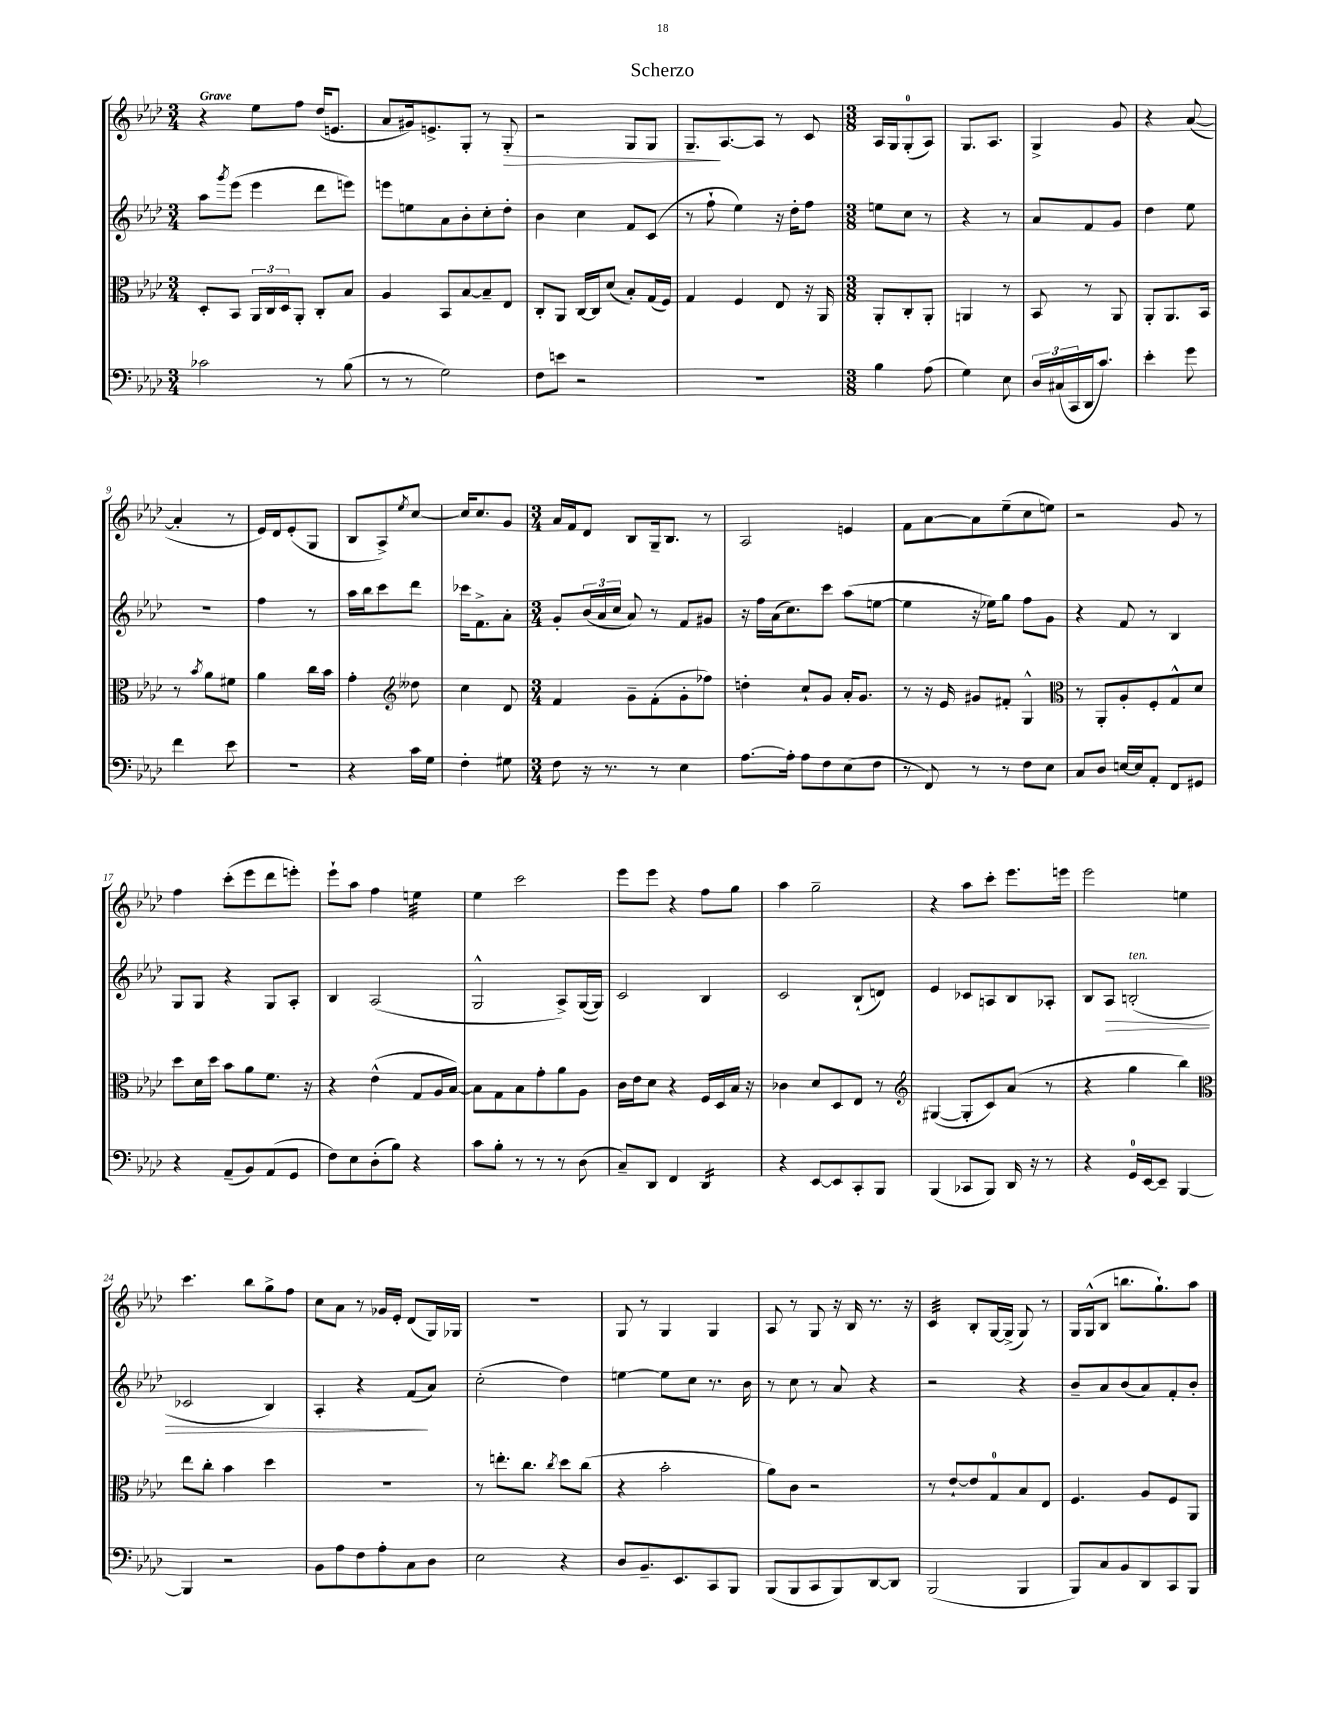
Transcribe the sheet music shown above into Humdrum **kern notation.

**kern	**kern	**kern	**dynam	**kern	**dynam
*part4	*part3	*part2	*part2	*part1	*part1
*staff4	*staff3	*staff2	*staff2	*staff1	*staff1
*clefF4	*clefC3	*clefG2	*	*clefG2	*
*k[b-e-a-d-]	*k[b-e-a-d-]	*k[b-e-a-d-]	*	*k[b-e-a-d-]	*
*M3/4	*M3/4	*M3/4	*	*M3/4	*
=1	=1	=1	=1	=1	=1
!	!	!	!	!LO:TX:a:B:t=Grave	!
2c-X\	8D-'/L	8aa-\L	.	4r	.
.	.	8qggg/	.	.	.
.	8BB-/J	(8eee-\J	.	.	.
.	24AA-/LL	4eee-\	.	8ee-\L	.
.	24C/	.	.	.	.
.	24D-/J	.	.	.	.
.	8AA-'/J	.	.	8ff\J	.
8r	8C'/L	8ddd-\L	.	(16dd-/KL	.
.	.	.	.	8.en/J	.
(8B-\	8B-/J	8eeen\J)	.	.	.
=2	=2	=2	=2	=2	=2
8r	4A-/	8eeen\L	.	8a-/L	.
8r	.	8een\	.	16g#X/k)	.
.	.	.	.	8.en^/	.
2G\)	8BB-/L	8a-\	.	.	.
.	[8B-/	8b-'\	.	8G'/J	.
.	8B-~/]	8cc'\	.	8r	.
!	!	!	!	!	!LO:HP:b
.	8E-/J	8dd-'\J	.	8G'/	>
=3	=3	=3	=3	=3	=3
8F\L	8C'/L	4b-\	.	2r	.
8en\J	8AA-/J	.	.	.	.
2r	[16C/LL	4cc\	.	.	.
.	16C/J]	.	.	.	.
.	(8d-/J	.	.	.	.
.	8B-'/L)	8f/L	.	8G/L	.
.	(16G/L	(8c/J	.	8G/J	.
.	16F/JJ)	.	.	.	.
=4	=4	=4	=4	=4	=4
2.r	4G/	8r	.	8.G~/L	.
.	.	8ff`\	.	.	.
.	.	.	.	[8.A-/	]
.	4F/	4ee-\)	.	.	.
.	.	.	.	8A-/J]	.
.	8E-/	16r	.	8r	.
.	.	16dd-'\KL	.	.	.
.	16r	8ff\J	.	8c/	.
.	16AA-/	.	.	.	.
=5	=5	=5	=5	=5	=5
*M3/8	*M3/8	*M3/8	*	*M3/8	*
4B-\	8AA-'/L	8een\L	.	16A-/LL	.
.	.	.	.	16G/J	.
.	8C'/	8cc\J	.	(8G'/	.
(8A-\	8AA-'/J	8r	.	8A-/J)	.
=6	=6	=6	=6	=6	=6
4G\)	4AAn/	4r	.	8.G/L	.
.	.	.	.	8.A-/J	.
8E-\	8r	8r	.	.	.
=7	=7	=7	=7	=7	=7
24D-/LL	8BB-/	8a-/L	.	4G^/	.
(24C#X/	.	.	.	.	.
24CC/	.	.	.	.	.
16DD-/J	8r	8f/	.	.	.
8.c/J)	.	.	.	.	.
.	8AA-/	8g/J	.	8g/	.
=8	=8	=8	=8	=8	=8
4e-'\	8AA-'/L	4dd-\	.	4r	.
.	8.AA-/	.	.	.	.
8g\	.	8ee-\	.	([8a-/	.
.	16BB-/Jk	.	.	.	.
!!LO:LB:g=z
=9	=9	=9	=9	=9	=9
4f\	8r	4.r	.	4a-'/]	.
.	8qb-/	.	.	.	.
.	8a-\L	.	.	.	.
8e-\	8f#X\J	.	.	8r	.
=10	=10	=10	=10	=10	=10
4.r	4a-\	4ff\	.	16e-/LL)	.
.	.	.	.	16d-/J	.
.	.	.	.	(8e-'/	.
.	16cc\LL	8r	.	8G/J	.
.	16b-\JJ	.	.	.	.
=11	=11	=11	=11	=11	=11
4r	4g'\	16aa-\LL	.	8B-/L	.
.	.	16bb-\J	.	.	.
.	.	8ccc\	.	8A-^/)	.
*	*clefG2	*	*	*	*
.	.	.	.	8qee-/	.
16c\LL	8dd--X\	8ddd-\J	.	[8cc/J	.
16G\JJ	.	.	.	.	.
=12	=12	=12	=12	=12	=12
4F'\	4cc\	16ccc-X\KL	.	16cc/KL]	.
.	.	8.f^\	.	8.cc/	.
8G#X\	8d-/	8a-'\J	.	8g/J	.
=13	=13	=13	=13	=13	=13
*M3/4	*M3/4	*M3/4	*	*M3/4	*
8F\	4f/	8g'/L	.	16a-/LL	.
.	.	.	.	16f/J	.
16r	.	(24b-/L	.	8d-/J	.
.	.	24a-/	.	.	.
8.r	.	.	.	.	.
.	.	24cc/JJ	.	.	.
.	8g~\L	8a-/)	.	8B-/L	.
8r	(8f'\	8r	.	16G~/k	.
.	.	.	.	8.B-/J	.
4E-\	8g'\	8f/L	.	.	.
.	8ff-X\J)	8g#X/J	.	8r	.
=14	=14	=14	=14	=14	=14
[8.A-\L	4ddn'\	16r	.	2A-/	.
.	.	16ff\LL	.	.	.
.	.	(16a-\J	.	.	.
16A-'\Jk]	.	8.cc\)	.	.	.
8A-\L	8cc`/L	.	.	.	.
8F\	8g/J	8ccc\J	.	.	.
(8E-\	16a-'/KL	(8aa-\L	.	4en/	.
.	8.g/J	.	.	.	.
8F\J	.	[8een\J	.	.	.
=15	=15	=15	=15	=15	=15
8r	8r	4ee\]	.	8f\L	.
8FF/)	16r	.	.	[8a-\	.
.	16e-/	.	.	.	.
8r	8g#X/L	16r	.	8a-\]	.
.	.	16ee-X\KL)	.	.	.
8r	8f#X'/J	8gg\J	.	(8ee-~\	.
8F\L	4G^^/	8ff\L	.	8cc\	.
8E-\J	.	8g\J	.	8een\J)	.
=16	=16	=16	=16	=16	=16
*	*clefC3	*	*	*	*
8C/L	8r	4r	.	2r	.
8D-/J	8AA-'/L	.	.	.	.
[16En/LL	8A-'/	8f/	.	.	.
16E/J]	.	.	.	.	.
8AA-'/J	8F'/	8r	.	.	.
8FF/L	8G^^/	4B-/	.	8g/	.
8GG#X/J	8d-/J	.	.	8r	.
!!LO:LB:g=z
=17	=17	=17	=17	=17	=17
4r	8dd-\L	8G/L	.	4ff\	.
.	16d-\L	8G/J	.	.	.
.	16dd-\JJ	.	.	.	.
(8AA-~/L	8b-\L	4r	.	(8ccc'\L	.
8BB-/)	8a-\	.	.	8eee-\	.
(8AA-/	8.f\J	8G/L	.	8ddd-\	.
8GG/J	.	8A-'/J	.	8eeen'\J)	.
.	16r	.	.	.	.
=18	=18	=18	=18	=18	=18
8F\L)	4r	4B-/	.	8eee-`\L	.
8E-\	.	.	.	8aa-\J	.
(8D-'\	(4e-^^\	(2A-/	.	4ff\	.
8B-\J)	.	.	.	.	.
*	*	*	*	*tremolo	*
4r	8G/L	.	.	32een\LLL	.
.	.	.	.	32een\	.
.	.	.	.	32een\	.
.	.	.	.	32een\	.
.	16A-/L	.	.	32een\	.
.	.	.	.	32een\	.
.	[16B-/JJ)	.	.	32een\	.
.	.	.	.	32een\JJJ	.
*	*	*	*	*Xtremolo	*
=19	=19	=19	=19	=19	=19
8c\L	8B-\L]	2G^^/	.	4ee-\	.
8B-'\J	8G\	.	.	.	.
8r	8B-\	.	.	2ccc\	.
8r	8g'\	.	.	.	.
8r	8a-\	8A-^/L)	.	.	.
(8D-\	8A-\J	([16G/L	.	.	.
.	.	16G/JJ])	.	.	.
=20	=20	=20	=20	=20	=20
8C~/L)	16c\LL	2c/	.	8eee-\L	.
.	16e-\J	.	.	.	.
8DD-/J	8d-\J	.	.	8eee-\J	.
4FF/	4r	.	.	4r	.
*tremolo	*	*	*	*	*
16DD-/LL	16F/LL	4B-/	.	8ff\L	.
16DD-/	16D-/	.	.	.	.
16DD-/	16B-/JJ	.	.	8gg\J	.
16DD-/JJ	16r	.	.	.	.
*Xtremolo	*	*	*	*	*
=21	=21	=21	=21	=21	=21
4r	4c-X\	2c/	.	4aa-\	.
[8EE-/L	8d-/L	.	.	2gg~\	.
8EE-/]	8D-/	.	.	.	.
8CC'/	8E-/J	(8B-`/L	.	.	.
8BBB-/J	8r	8dn/J)	.	.	.
=22	=22	=22	=22	=22	=22
*	*clefG2	*	*	*	*
(4BBB-/	([4G#X/	4e-/	.	4r	.
8CC-X/L	8G#'/L]	8c-X/L	.	8aa-\L	.
8BBB-/J)	8c/)	8An/	.	8ccc'\J	.
16DD-/	(8a-/J	8B-/	.	8.eee-\L	.
16r	.	.	.	.	.
8r	8r	8A-X'/J	.	.	.
.	.	.	.	16eeen\Jk	.
=23	=23	=23	=23	=23	=23
4r	4r	8B-/L	.	2eee-\	.
!	!	!	!LO:HP:b	!	!
.	.	8A-/J	>	.	.
!	!	!LO:TX:a:i:t=ten.	!	!	!
16GG/LL	4gg\	(2Bn'/	.	.	.
[16EE-/J	.	.	.	.	.
8EE-~/J]	.	.	.	.	.
[4BBB-/	4bb-\)	.	.	4een\	.
!!LO:LB:g=z
=24	=24	=24	=24	=24	=24
*	*clefC3	*	*	*	*
4BBB-/]	8ee-\L	2c-X/	.	4.ccc\	.
.	8cc'\J	.	.	.	.
2r	4b-\	.	.	.	.
.	.	.	.	8bb-\L	.
.	4dd-\	4B-/)	.	8gg^\	.
.	.	.	.	8ff\J	.
=25	=25	=25	=25	=25	=25
8BB-\L	2.r	4A-'/	.	8cc\L	.
8A-\	.	.	.	8a-\J	.
8F\	.	4r	.	8r	.
8A-'\	.	.	.	16g-X/LL	.
.	.	.	.	16e-'/JJ	.
8C\	.	(8f/L	.	(8d-/L	.
8D-\J	.	8a-/J)	]	16G/L)	.
.	.	.	.	16G-X/JJ	.
=26	=26	=26	=26	=26	=26
2E-\	8r	(2cc'\	.	2.r	.
.	8.een'\L	.	.	.	.
.	8.cc\J	.	.	.	.
.	8qcc/	.	.	.	.
4r	8dd-\L	4dd-\)	.	.	.
.	(8cc\J	.	.	.	.
=27	=27	=27	=27	=27	=27
8D-/L	4r	[4een\	.	8G/	.
8.BB-~/	.	.	.	8r	.
.	2b-'\	8ee\L]	.	4G/	.
8.EE-/	.	.	.	.	.
.	.	8cc\J	.	.	.
8CC/	.	8.r	.	4G/	.
8BBB-/J	.	.	.	.	.
.	.	16b-\	.	.	.
=28	=28	=28	=28	=28	=28
(8BBB-/L	8a-\L)	8r	.	8A-/	.
8BBB-/	8c\J	8cc\	.	8r	.
8CC/	2r	8r	.	8G/	.
8BBB-/)	.	8a-/	.	16r	.
.	.	.	.	16B-/	.
[8DD-/	.	4r	.	8.r	.
8DD-/J]	.	.	.	.	.
.	.	.	.	16r	.
=29	=29	=29	=29	=29	=29
*	*	*	*	*tremolo	*
(2BBB-/	8r	2r	.	32c/LLL	.
.	.	.	.	32c/	.
.	.	.	.	32c/	.
.	.	.	.	32c/	.
.	[8e-`/L	.	.	32c/	.
.	.	.	.	32c/	.
.	.	.	.	32c/	.
.	.	.	.	32c/JJJ	.
*	*	*	*	*Xtremolo	*
.	8e-/]	.	.	8B-'/L	.
.	8G/	.	.	[16G/L	.
.	.	.	.	(16G^/JJ]	.
4BBB-/	8B-/	4r	.	8G/)	.
.	8E-/J	.	.	8r	.
=30	=30	=30	=30	=30	=30
8BBB-/L)	4.F/	8b-~/L	.	16G/LL	.
.	.	.	.	(16G^^/J	.
8C/	.	8a-/	.	8B-/J	.
8BB-/	.	(8b-/	.	8.bbn\L	.
8DD-/	8A-/L	8a-/)	.	.	.
.	.	.	.	8.gg`\)	.
8CC/	8F/	8f'/	.	.	.
8BBB-/J	8AA-/J	8b-'/J	.	8aa-\J	.
==	==	==	==	==	==
*-	*-	*-	*-	*-	*-
